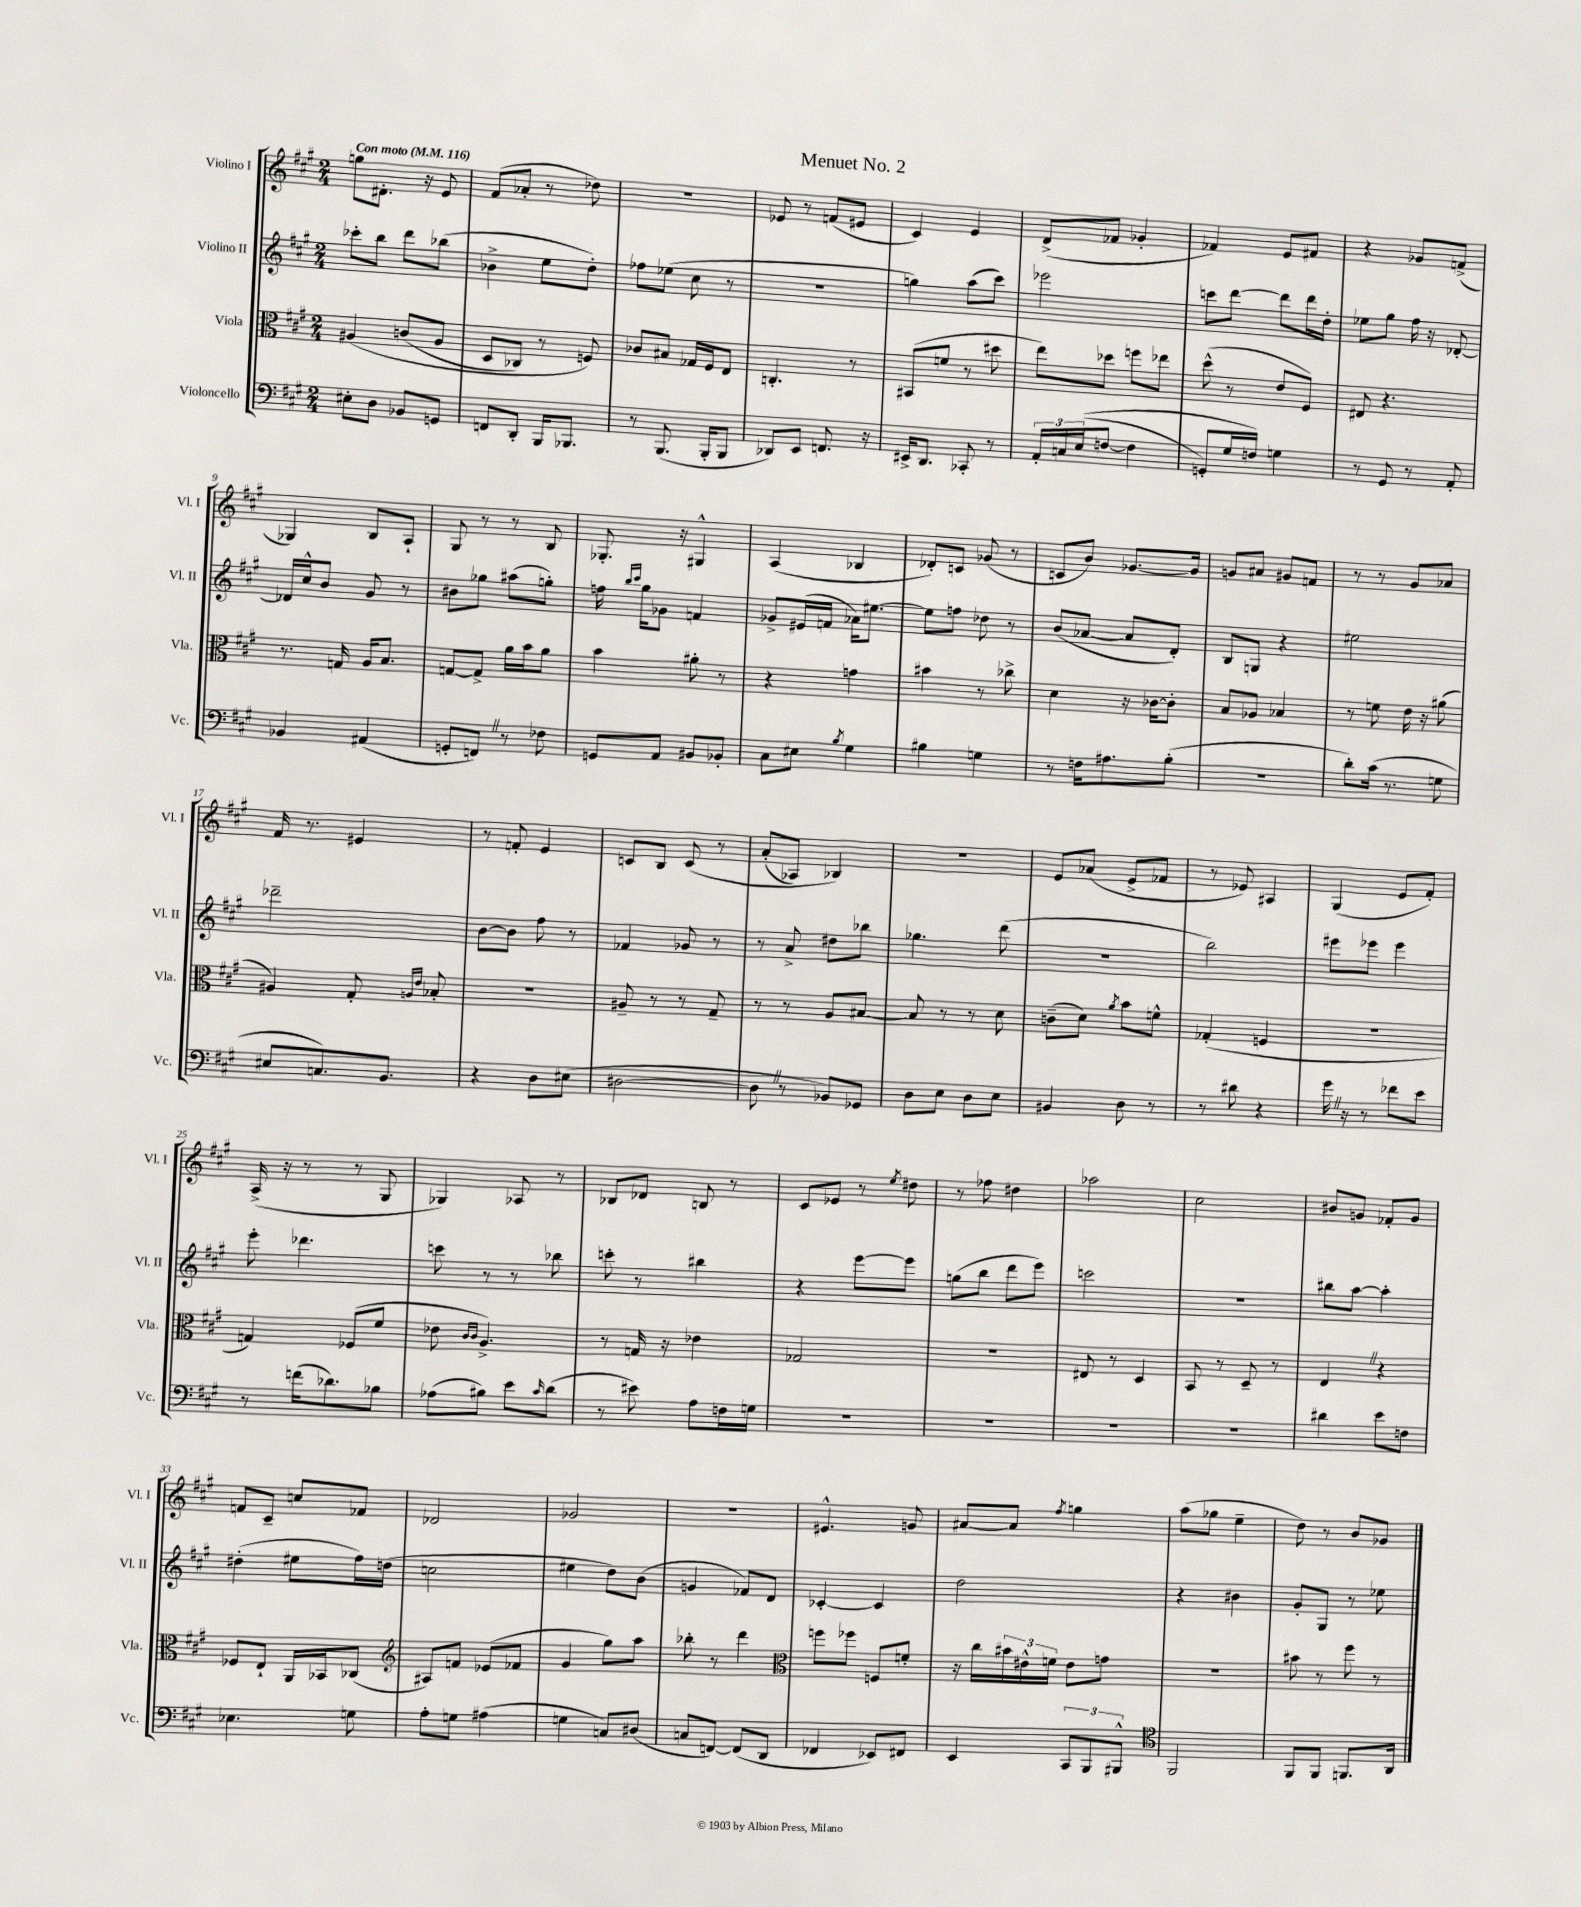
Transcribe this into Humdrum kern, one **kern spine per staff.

**kern	**kern	**kern	**kern
*staff4	*staff3	*staff2	*staff1
*clefF4	*clefC3	*clefG2	*clefG2
*k[f#c#g#]	*k[f#c#g#]	*k[f#c#g#]	*k[f#c#g#]
*M2/4	*M2/4	*M2/4	*M2/4
*MM116	*MM116	*MM116	*MM116
8E#'\L	&(4A#/	8ccc-'\L	8gg\L
8D\J	.	8bb\J	8.d#'\J
8BB-/L	(8c/L	8ddd\L	.
.	.	.	16r
8GG/J	8A#/J	(8bb-\J	8e/
=	=	=	=
8FF/L	8D/L	4b-^\	(8f#/L
8DD'/J	8C-/J)	.	8a-'/J
16BBB/LK	8r	8ee\L	8r
8.BBB-/J	.	.	.
.	8F/&)	8dd'\J)	8dd-\)
=	=	=	=
8r	8c-/L	8ff-\L	2r
(8.BBB/	8B#/J	(8ee-\J	.
.	16G-/LL	8cc#\	.
16BBB'/LK	16F#/J	.	.
8BBB/J	8E/J	8r	.
=	=	=	=
8DD-/L)	4.C'/	2r	8e-/
8EE/J	.	.	8r
8.FF/	.	.	(8f/L
.	8r	.	8e#/J
16r	.	.	.
=	=	=	=
16EE#^/LK	(8BB#/L	4gg\)	4c#/)
8.DD/J	.	.	.
.	8f/J	.	.
8CC-'/	8r	(8aa\L	4e/
8r	8dd#\	8ccc#\J)	.
=	=	=	=
24AA'/LL	8ee\L)	2eee-\	(8d^/L
24C/	.	.	.
&((24E/J	.	.	.
[8F/J	8dd-\J	.	8f-/J
4F\]	8ff\L	.	4g-'/
.	8ee-\J	.	.
=	=	=	=
8GG'/L)	(8dd^^\	8ccc\L	4f-/)
16G#/L	8r	[8ddd\J	.
16F/JJ&)	.	.	.
4G\	8e/L	8ddd\]L	8e/L
.	8F#/J)	16ddd\L	8f#/J
.	.	16dd'\JJ	.
=	=	=	=
8r	8E#/	8ee-\L	4r
8GG#/	4.r	8gg#\J	.
8r	.	16ff#\	8g-/L
.	.	16r	.
8AA'/	.	[8d-'/	(8f^/J
=	=	=	=
4BB-/	8.r	16d-/]LL	4G-/)
.	.	16cc#^^/J	.
.	.	8b/J	.
.	16G/	.	.
(4AA#/	16A/LK	8g#/	8B/L
.	8.B/J	.	.
.	.	8r	8A`/J
=	=	=	=
8GG'/L	[8G/L	8b#\L	8G#/
8FF/J)	8G^/]J	8gg-\J	8r
8r	16a\LL	(8aa#\L	8r
.	16b\J	.	.
8F-\	8a\J	8gg'\J)	8B/
=	=	=	=
8GG/L	4b\	16ff\	8.G-'/
.	.	16qqbb/LL	.
.	.	16qqccc#/JJ	.
.	.	16gg#\LK	.
8AA/J	.	8g-\J	.
.	.	.	16r
8BB#/L	8a#'\	4f/	4G#^^/
8BB-'/J	8r	.	.
=	=	=	=
8C#\L	4r	8g-^/L	(4A/
8E#\J	.	(16e#/L	.
.	.	16f/JJ	.
8qB/	.	.	.
4G#\	4g\	16a-\LK)	4B-/
.	.	[8.ee#\J	.
=	=	=	=
4B#\	4b#\	8ee#\]L	8d-'/L)
.	.	8ff\J	8c/J
4G\	8r	8dd-\	(8g-/
.	8cc-^\	8r	8r
=	=	=	=
8r	4d\	(8b/L	8c/L
16F\LK	.	[8a-/J	8b/J)
8.A#\	.	.	.
.	16r	8a-/]L	[8.g-/L
.	[16c-\LK	.	.
(8B'\J	8c-'\]J	8d'/J)	.
.	.	.	16g-/]Jk
=	=	=	=
2r	8B/L	8B/L	8g/L
.	8A-/J	8G/J	8a#/J
.	4B-/	4r	8g#/L
.	.	.	8f/J
=	=	=	=
8d'\L)	8r	2ee#\	8r
(16c#\Jk	8f\	.	8r
8.r	.	.	.
.	16e\	.	8g#/L
.	16r	.	.
8G\	(8a#\	.	8a-/J
=	=	=	=
8E#/L	4A#/)	2ddd-~\	16f#/
.	.	.	8.r
8.C/)	.	.	.
.	8G#'/	.	4e#/
8.BB/J	.	.	.
.	16qqA/LL	.	.
.	16qqe/JJ	.	.
.	8B-'/	.	.
=	=	=	=
4r	2r	[8b\L	8r
.	.	8b\]J	8f'/
8D\L	.	8ff#\	4e/
(8E#\J	.	8r	.
=	=	=	=
[2D#\	8A#~/	4f-/	8c/L
.	8r	.	8B/J
.	8r	8g-/	&(8c/
.	8G#~/	8r	8r
=	=	=	=
8D#\]	8r	8r	(8a'/L
8r	8r	8a^/	8A-/J)
8BB-/L)	8A/L	8dd#\L	4B-/&)
8GG-/J	[8B#/J	8bb-\J	.
=	=	=	=
8D\L	8B#/]	4.gg-\	2r
8E\J	8r	.	.
8D\L	8r	.	.
8E\J	8d\	(8ddd\	.
=	=	=	=
4BB#/	(8c~\L	2r	8e/L
.	8d\J)	.	(8a-/J
.	8qa/	.	.
8D\	8b\L	.	8e^/L
8r	8f^^\J	.	8f-/J
=	=	=	=
8r	(4G-'/	2bb\)	8r
8d#\	.	.	8e-/)
4r	4F/	.	4A#/
=	=	=	=
16g#\	2r	8eee#\L	(4G#/
16r	.	.	.
8r	.	8eee-\J	.
8f-\L	.	4eee-\	8e/L
8e\J	.	.	8f#'/J)
=	=	=	=
8r	4G/)	8eee'\	(16A^/
.	.	.	16r
(16f\LK	.	4.ddd-\	8r
8.d-\)	.	.	.
.	(8F-/L	.	8r
8B-\J	8f#/J	.	8G#/
=	=	=	=
(8A-\L	8e-\	8ccc\	4G-/)
.	16qqc#/LL	.	.
.	16qqc#/JJ	.	.
8B#\J)	4.A^/)	8r	.
8e\L	.	8r	8A-/
16qqc#/	.	.	.
(8d\J	.	8bb-\	8r
=	=	=	=
8r	8r	8ccc'\	8B-/L
8e#\)	16G/	8r	8d-/J
.	16r	.	.
8A\L	4e-\	4bb#\	8B/
16F\L	.	.	8r
16G\JJ	.	.	.
=	=	=	=
2r	2G-/	4r	8c#/L
.	.	.	8e-/J
.	.	[8eee\L	8r
.	.	.	8qee/
.	.	8eee\]J	8dd#\
=	=	=	=
2r	2r	(8gg\L	8r
.	.	8bb\J	8ff-\
.	.	8ddd\L	4dd#\
.	.	8eee\J)	.
=	=	=	=
2r	8E#/	2ccc\	2aa-\
.	8r	.	.
.	4D/	.	.
=	=	=	=
2r	8BB/	2r	2cc#\
.	8r	.	.
.	8D~/	.	.
.	8r	.	.
=	=	=	=
4d#\	4E/	8bb#\L	8b#/L
.	.	[8aa\J	8g/J
8e\L	4r	4aa'\]	8f-'/L
8F\J	.	.	8g/J
=	=	=	=
4.E-\	8F-/L	(4dd#'\	8f/L
.	8E`/J	.	8c#~/J
.	16AA/LL	8ee#\L	8cc/L
.	16BB-/J	.	.
8G\	(8C-/J	16ff#\L)	8f-/J
.	.	(16dd\JJ	.
=	=	=	=
*	*clefG2	*	*
8A'\L	8A#/L)	2cc\	2d-/
8G\J	8f/J	.	.
(4A#\	(8e-/L	.	.
.	8f-/J	.	.
=	=	=	=
4G\	4g#/	4ee#\	2g-/
8C/L)	8gg#\L)	8dd\L)	.
(8D#/J	8aa\J	(8b\J	.
=	=	=	=
8C/L	8bb-'\	4g/	2r
[8FF/J)	8r	.	.
(8FF/]L	4ddd\	8f-/L)	.
8DD/J	.	8d/J	.
=	=	=	=
*	*clefC3	*	*
4FF-/	8ff\L	[4c-'/	4.e#^^/
.	8ff-\J	.	.
8EE-/L)	8F/L	4c-/]	.
8FF#/J	8f'/J	.	8g/
=	=	=	=
4EE/	16r	2dd\	[8a#/L
.	16cc#\LL	.	.
.	24b#\	.	8a#/]J
.	24e#^^\	.	.
.	24f\JJ	.	.
.	.	.	8qff#/
12CC#/L	8e#\L	.	4gg\
12BBB/	.	.	.
.	8g\J	.	.
12BBB#^^/J	.	.	.
=	=	=	=
*clefC4	*	*	*
2FF#/	2r	4r	(8aa\L
.	.	.	8gg-\J
.	.	4b#\	4ee~\
=	=	=	=
8FF#/L	8b#\	8g#'/L	8dd\)
8FF#/J	8r	8G#/J	8r
8.FF/L	8ff#\	8r	8b/L
.	8r	8ee-\	8g-/J
16AA/Jk	.	.	.
==	==	==	==
*-	*-	*-	*-
